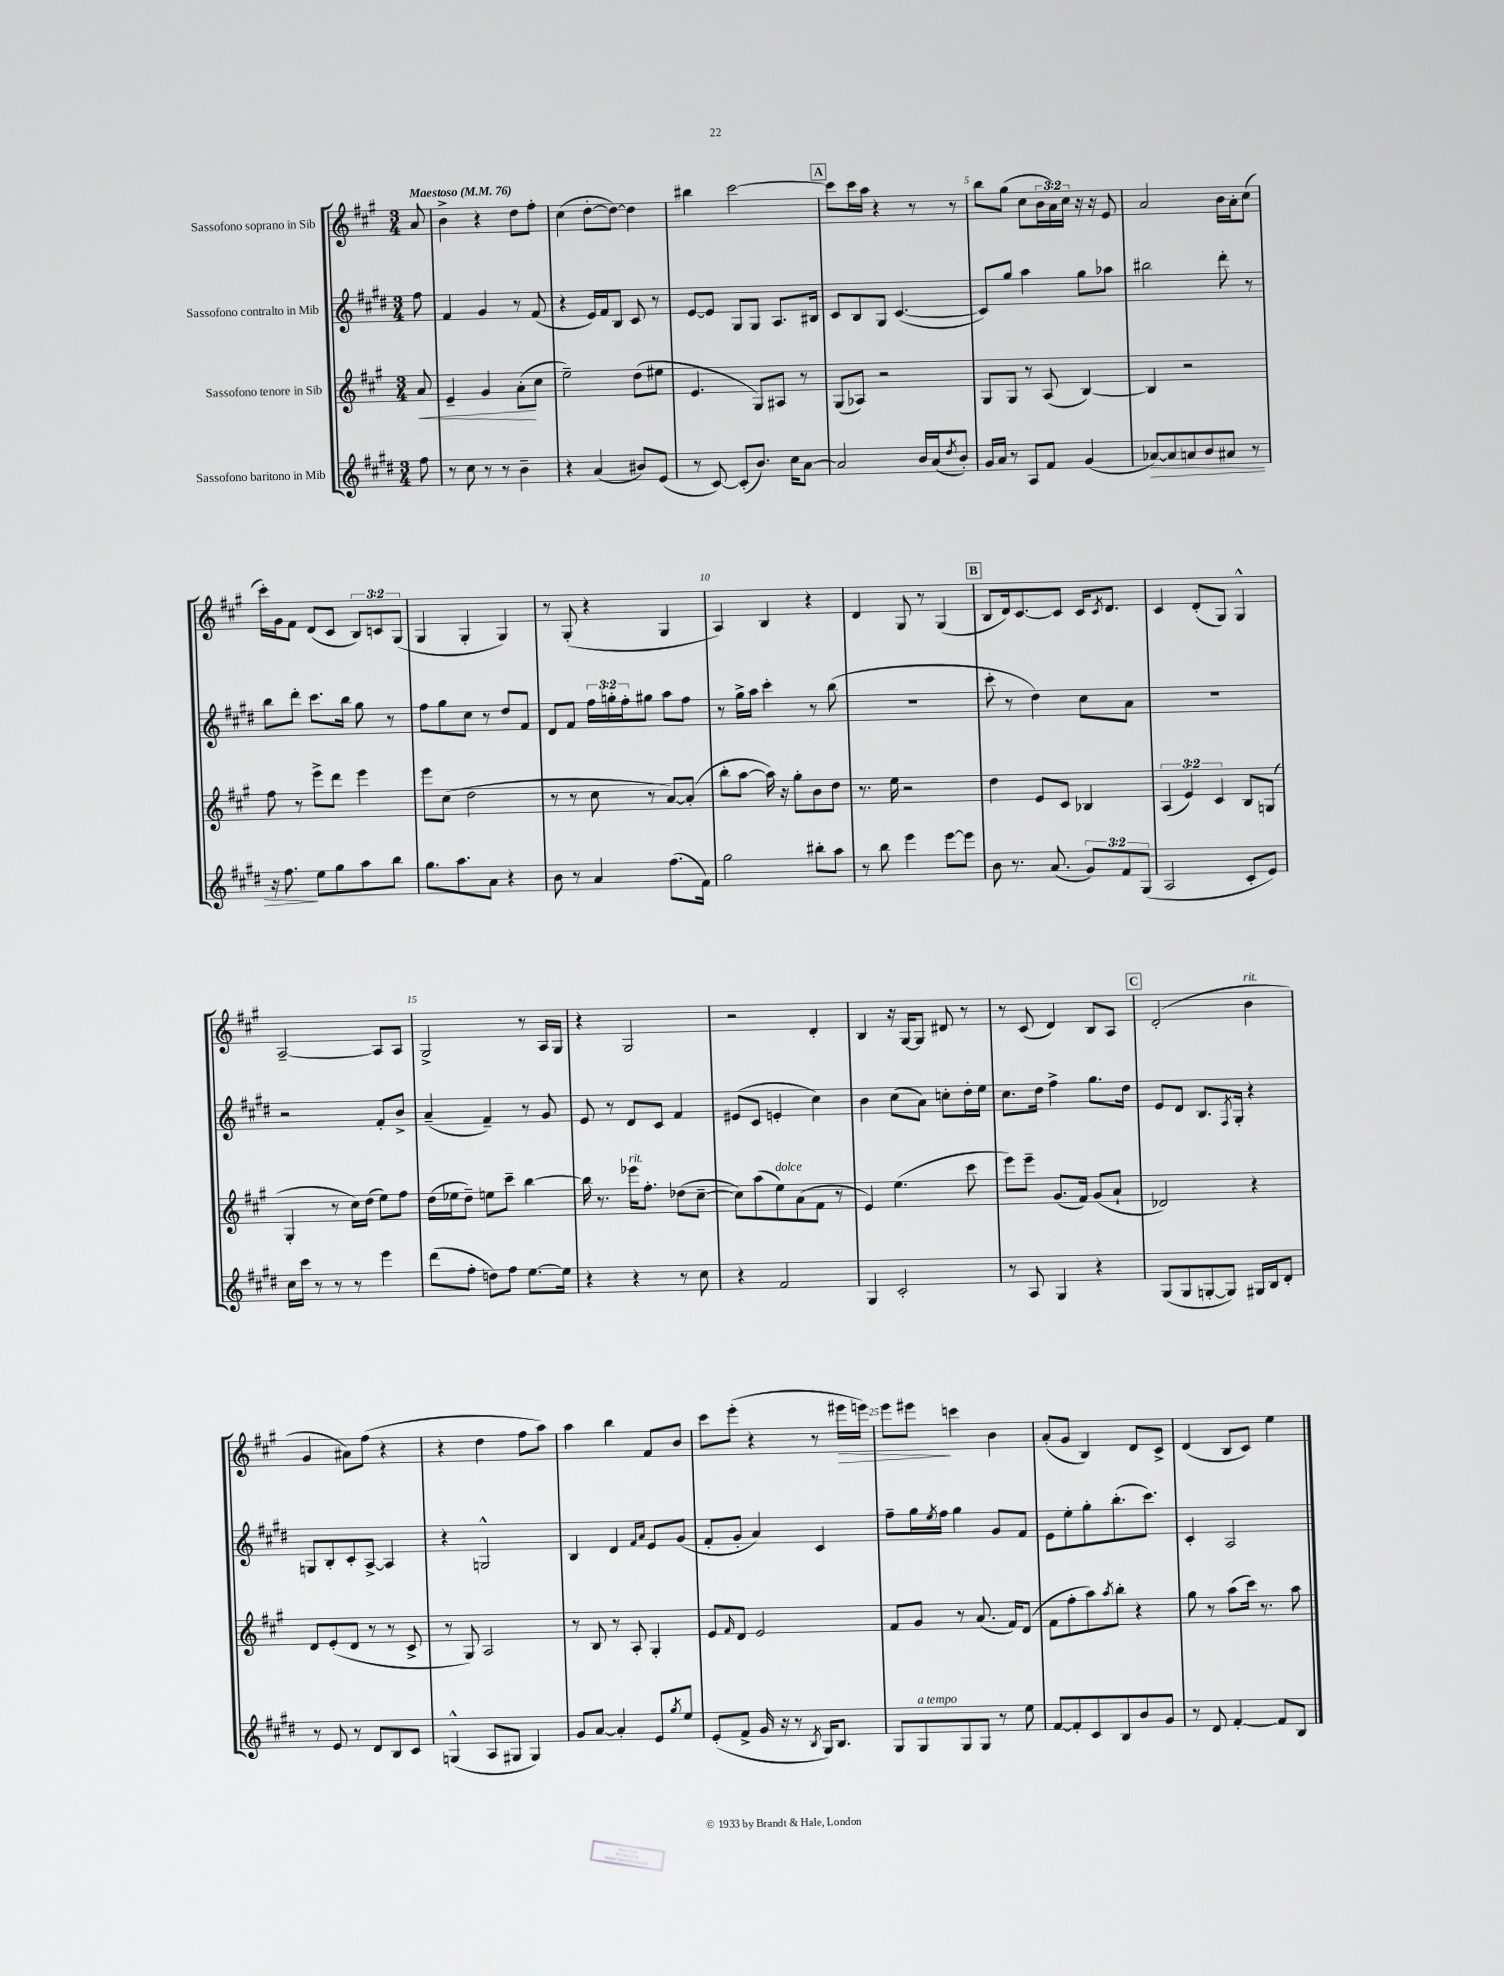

**kern	**kern	**kern	**kern
*staff4	*staff3	*staff2	*staff1
*clefG2	*clefG2	*clefG2	*clefG2
*k[f#c#g#d#]	*k[f#c#g#]	*k[f#c#g#d#]	*k[f#c#g#]
*M3/4	*M3/4	*M3/4	*M3/4
*MM76	*MM76	*MM76	*MM76
8ff#	8a	8ff#	8a
=	=	=	=
8r	4e~	4f#	4b^
8cc#	.	.	.
8r	4g#	4g#	4r
8r	.	.	.
4b~	(8a'	8r	8dd
.	8cc#	(8f#	8ff#'
=	=	=	=
4r	2ee~)	4r	(4cc#
(4a	.	16e)	[8dd'
.	.	16f#	.
.	.	8B	8dd_)
8b#)	(8dd	8c#	4dd]
(8e	8ee#	8r	.
=	=	=	=
8r	4.e	[8e	4bb#
[8c#)	.	8e]	.
(8c#']	.	8G#	[2ccc#
8.b)	8G#)	8G#	.
.	8A#	8.A	.
16cc#	.	.	.
[8a	8r	.	.
.	.	16B#	.
=	=	=	=
2a]	(8G#	8c#	8ccc#]
.	8A-)	8B	16ccc#
.	.	.	16aa
.	2r	8G#	4r
.	.	([4.c#	.
16b	.	.	8r
(16a	.	.	.
8qdd#	.	.	.
8b')	.	.	8r
=	=	=	=
16g#	8G#	8c#])	8bb
16a	.	.	.
8r	8G#	8gg#	(8gg#
8A	8r	4aa	8cc#
8f#	(8A	.	24b
.	.	.	24a)
.	.	.	24cc#
(4g#	[4B)	8gg#	16r
.	.	.	16r
.	.	8aa-	8e
=	=	=	=
[8a-)	4B]	2bb#	2a
8a-]	.	.	.
8a	2r	.	.
8b	.	.	.
8a#	.	8ddd#'	16b
.	.	.	16a'
8r	.	8r	(8cc#
=	=	=	=
16r	8ff#	8bb	16ccc#')
8.ff#	.	.	16g#
.	8r	8ddd#'	8f#
8ee	8eee^	8.ccc#	(8d
8gg#	8ddd	.	8c#
.	.	16bb	.
8aa	4eee	8gg#	12B)
.	.	.	12c
8bb	.	8r	.
.	.	.	(12G#
=	=	=	=
8.gg#	8eee	8ff#	4G#
.	(8cc#	8gg#	.
8.aa	.	.	.
.	2dd	8cc#	4G#'
8a	.	8r	.
4r	.	8dd#	4G#)
.	.	8f#	.
=	=	=	=
8b	8r	8d#	8r
8r	8r	8f#	(8G#'
4a	8cc#	24ff#	4r
.	.	24gg'	.
.	.	24ff#'	.
.	8r	8gg#	.
(8.ff#	[8a)	8aa	4G#
.	(8a']	8ff#	.
16f#)	.	.	.
=	=	=	=
2gg#	8bb'	8r	4A)
.	[8aa	16gg#^	.
.	.	16aa	.
.	16aa])	4ccc#'	4B
.	16r	.	.
.	8gg#'	.	.
8bb#'	8b	8r	4r
8aa	8dd	(8bb	.
=	=	=	=
8r	8.r	2.r	4d
8bb	.	.	.
.	16ee	.	.
4eee	2r	.	8G#
.	.	.	8r
[8eee	.	.	(4G#
8eee]	.	.	.
=	=	=	=
8b	4dd	8ccc#'	8B
8.r	.	8r	16d)
.	.	.	[8.c#
.	8e	4dd#)	.
(8.a	.	.	.
.	8c#	.	8c#]
12g#)	4B-	8cc#	16c#
.	.	.	8qc#
.	.	.	8.d
12f#	.	.	.
.	.	8a	.
(12G#	.	.	.
=	=	=	=
2A	(6A	2.r	4c#
.	6e)	.	.
.	.	.	(8d'
.	6c#	.	.
.	.	.	8G#)
8c#'	8B	.	4G#^^
8e)	(8G	.	.
=	=	=	=
16cc#	4G#'	2r	[2A~
16ccc#	.	.	.
8r	.	.	.
8r	8r	.	.
8r	16cc#)	.	.
.	(16dd	.	.
4eee	8ee)	8f#'	8A]
.	8ff#	8b^	8A
=	=	=	=
(8ddd#	(16dd	(4a~	2G#^
.	16ee-	.	.
8ff#'	8dd~)	.	.
8dd)	8ee	4f#~)	.
8ff#	8ccc#~	.	.
[8.ee	[4bb	8r	8r
.	.	8g#	16A
16ee]	.	.	16G#
=	=	=	=
4r	16bb]	8e	4r
.	8.r	.	.
.	.	8r	.
4r	16eee-	8d#	2G#
.	8.ff#'	.	.
.	.	8c#	.
8r	(8dd-	4f#	.
8cc#	[8cc#~	.	.
=	=	=	=
4r	8cc#])	(8e#	2r
.	(8aa	8c#	.
2f#	8ee)	4e'	.
.	(8a	.	.
.	8f#	4cc#)	4d'
.	8r	.	.
=	=	=	=
4G#	4e)	4b	4B
2c#'	(4.ee	(8cc#	16r
.	.	.	[16G#
.	.	8a)	8G#]
.	.	8cc'	8d#
.	8ccc#	16dd#'	8r
.	.	16ee	.
=	=	=	=
8r	8eee)	8.cc#	8r
8A	8eee~	.	(8c#
.	.	16dd#	.
4G#	(8.g#	4ff#^	4d)
.	16f#)	.	.
4r	(8g#	8.gg#	8B
.	8a`	.	8A
.	.	16dd#	.
=	=	=	=
(8G#	2d-)	8e	(2d'
8G#	.	8d#	.
[8G'	.	8.B	.
8G])	.	.	.
.	.	8qF#	.
.	.	16G#'	.
16G#	4r	4r	4b
16B	.	.	.
8d#'	.	.	.
=	=	=	=
8r	8d	8G	4g#
8e	(8e'	8B'	.
8r	8d	8c#'	8a#)
8d#	8r	[8A^	(8ff#
8B	8r	4A]	4r
8c#	8c#^	.	.
=	=	=	=
(4G^^	8r	4r	4r
.	8G#)	.	.
8A	2A	2G^^	4dd
8G#	.	.	.
4G#)	.	.	8ff#
.	.	.	8aa)
=	=	=	=
8g#	8r	4B	4aa
[8a	8B	.	.
4a']	8r	4d#	4bb
.	8A'	.	.
.	.	16qqf#	.
.	.	16qqa	.
8e	4G#'	8e	8f#
8qgg#	.	.	.
8ee	.	(8g#	8b
=	=	=	=
(8e'	8e	8f#'	8ccc#
.	16qqf#	.	.
8f#^	8d	8g#'	(8eee'
16g#	2e	4a)	4r
16r	.	.	.
8r	.	.	.
8qB	.	.	.
16G#)	.	4c#	8r
8.B	.	.	.
.	.	.	16eee#
.	.	.	16eee)
=	=	=	=
8G#	8f#	8ff#~	8eee
8G#	8g#	16gg#	8eee#
.	.	8qee	.
.	.	16ff#	.
8G#	8r	4gg#	4ccc
8G#	(8.a	.	.
8r	.	8g#	4b
.	16f#)	.	.
8ee	(8d	8f#	.
=	=	=	=
[8f#	8f#	8e	(8a'
8f#']	8ff#'	8ee'	8g#
8c#	8aa)	8gg#'	4B)
.	8qaa	.	.
8B	8bb'	(8.bb'	.
8b	4r	.	8d
.	.	8.ccc#)	.
8g#	.	.	8c#^
=	=	=	=
8r	8gg#	4c#'	(4d
8d#	8r	.	.
[4f#'	(8aa	2A	8B
.	16ccc#)	.	8c#)
.	8.r	.	.
8f#]	.	.	4ee
8B	8aa	.	.
==	==	==	==
*-	*-	*-	*-
